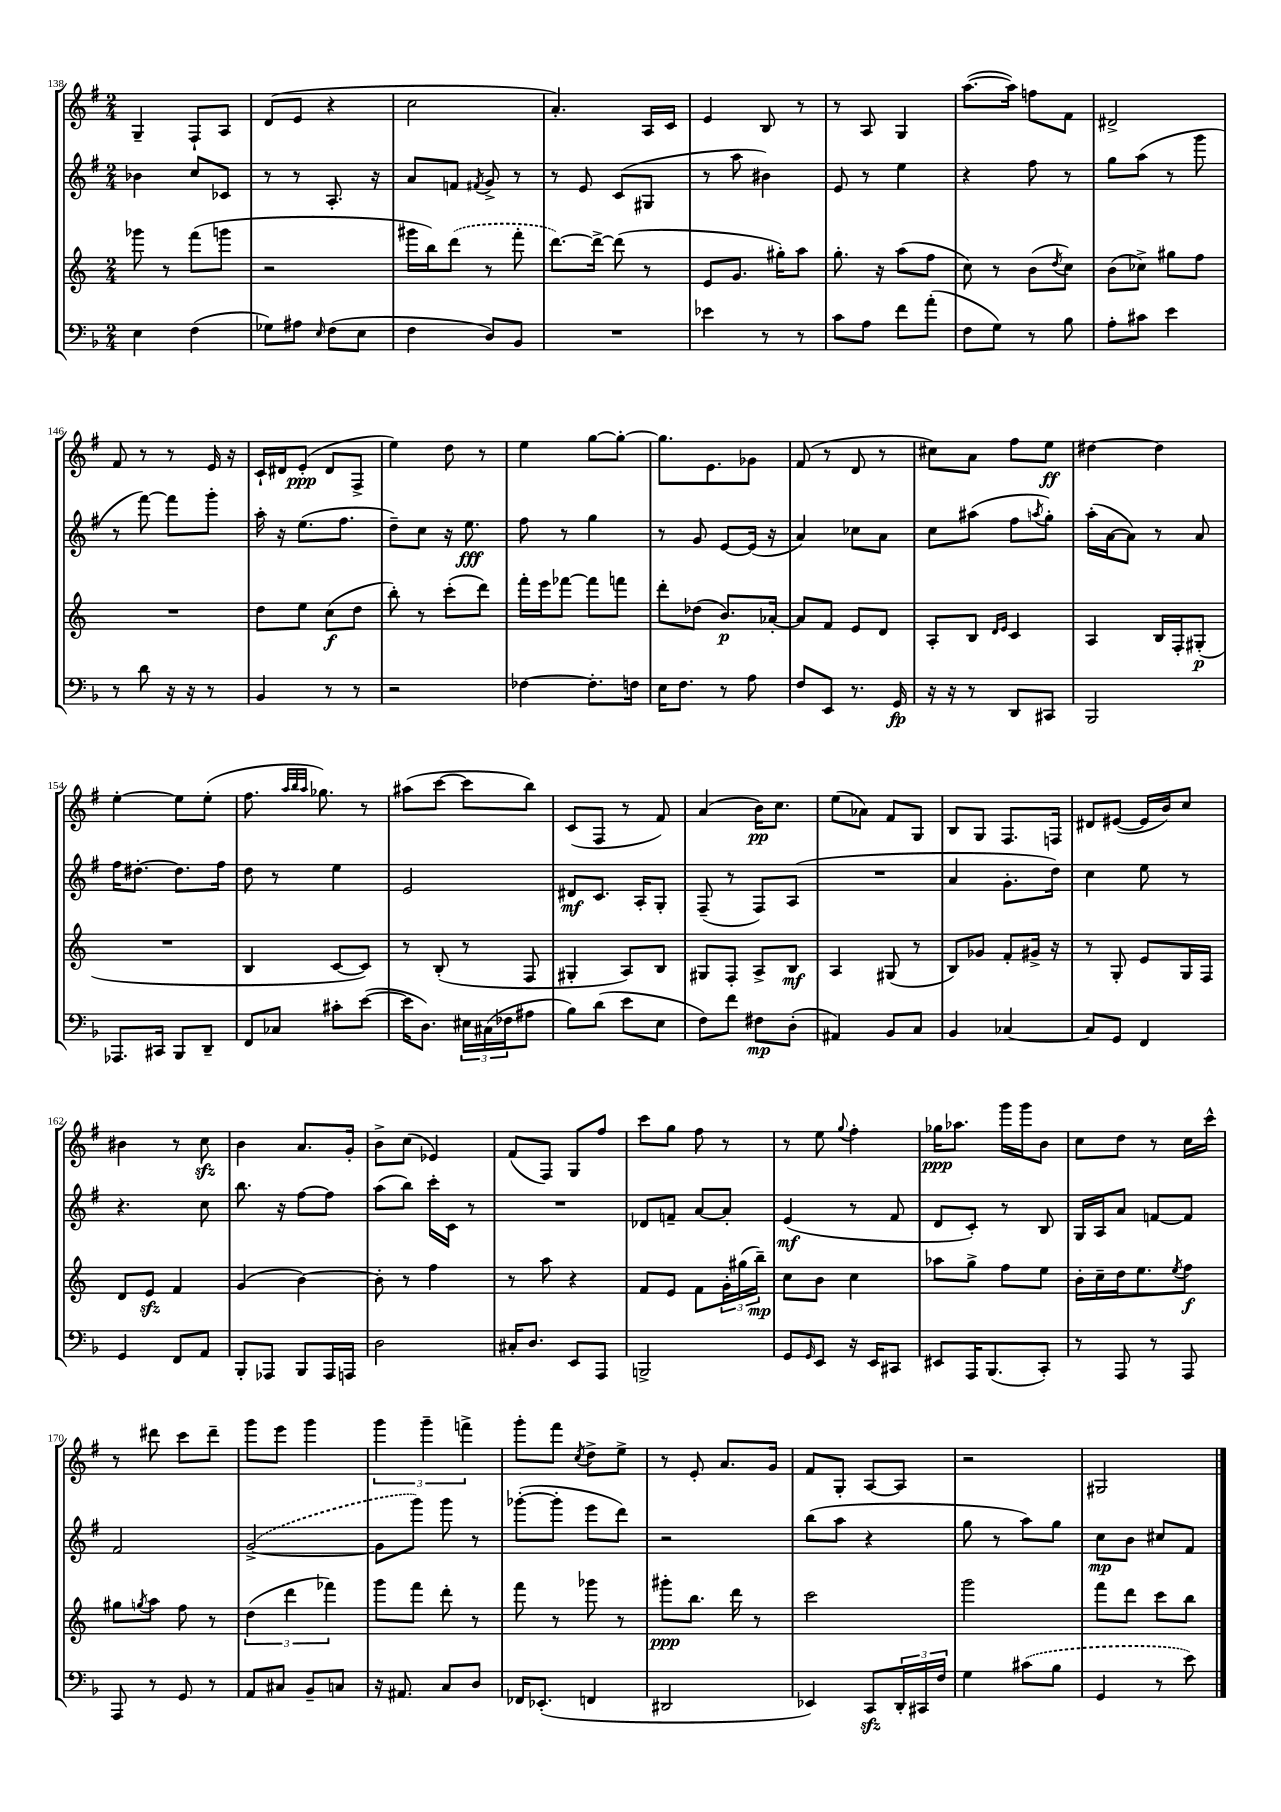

**kern	**kern	**kern	**kern
*staff4	*staff3	*staff2	*staff1
*clefF4	*clefG2	*clefG2	*clefG2
*k[b-]	*k[]	*k[f#]	*k[f#]
*M2/4	*M2/4	*M2/4	*M2/4
4E	8ggg-	4b-	4G~
.	8r	.	.
(4F	(8fff	8cc	8F#`
.	8ggg	8c-	8A
=	=	=	=
8G-)	2r	8r	(8d
8A#	.	8r	8e
16qqE	.	.	.
(8F	.	8.A'	4r
8E	.	.	.
.	.	16r	.
=	=	=	=
4F	16ggg#	8a	2cc
.	16bb)	.	.
.	(8ddd	8f	.
.	.	8qf#	.
8D)	8r	8g^	.
8BB-	8fff'	8r	.
=	=	=	=
2r	[8.ddd)	8r	4.a')
.	.	8e	.
.	16ddd^_	.	.
.	(8ddd]	(8c	.
.	8r	8G#	16A
.	.	.	16c
=	=	=	=
4e-	8e	8r	4e
.	8.g	8aa	.
8r	.	4b#)	8B
.	16gg#')	.	.
8r	8aa	.	8r
=	=	=	=
8c	8.gg'	8e	8r
8A	.	8r	8A
.	16r	.	.
8f	(8aa	4ee	4G
(8a'	8ff	.	.
=	=	=	=
8F	8cc)	4r	([8.aa
8G)	8r	.	.
.	.	.	16aa])
8r	(8b	8ff#	8ff
.	8qdd	.	.
8B-	8cc)	8r	8f#
=	=	=	=
8A'	(8b	8gg	2d#^
8c#	8cc-^)	(8aa	.
4e	8gg#	8r	.
.	8ff	8ggg	.
=	=	=	=
8r	2r	8r	8f#
8d	.	[8fff#)	8r
16r	.	8fff#]	8r
16r	.	.	.
8r	.	8ggg'	16e
.	.	.	16r
=	=	=	=
4BB-	8dd	16aa'	16c`
.	.	16r	16d#
.	8ee	(8.ee	(8e'
8r	(8cc	.	8d#
.	.	8.ff#	.
8r	8dd	.	8F#^
=	=	=	=
2r	8bb')	8dd~)	4ee)
.	8r	8cc	.
.	(8ccc'	16r	8dd
.	.	8.ee	.
.	8ddd)	.	8r
=	=	=	=
[4F-	16fff'	8ff#	4ee
.	16eee	.	.
.	[8fff-	8r	.
8.F-']	8fff-]	4gg	[8gg
.	8fff	.	8gg'_
16F	.	.	.
=	=	=	=
16E	8ddd'	8r	8.gg]
8.F	.	.	.
.	(8dd-	8g	.
.	.	.	8.e
8r	8.b)	[8e	.
8A	.	(16e]	8g-
.	[16a-'	16r	.
=	=	=	=
8F	8a-]	4a)	(8f#
8EE	8f	.	8r
8.r	8e	8cc-	8d
.	8d	8a	8r
16GG	.	.	.
=	=	=	=
16r	8A'	8cc	8cc#)
16r	.	.	.
8r	8B	(8aa#	8a
.	16qqd	.	.
.	16qqe	.	.
8DD	4c	8ff#	8ff#
.	.	8qaa	.
8CC#	.	8gg')	8ee
=	=	=	=
2BBB-	4A	(16aa'	[4dd#
.	.	[16a	.
.	.	8a])	.
.	16B	8r	4dd#]
.	16F'	.	.
.	(8G#'	8a	.
=	=	=	=
8.AAA-	2r	16ff#	[4ee'
.	.	[8.dd#'	.
16CC#	.	.	.
8BBB-	.	8.dd#]	8ee]
8DD~	.	.	(8ee'
.	.	16ff#	.
=	=	=	=
8FF	4B	8dd	8.ff#
8C-	.	8r	.
.	.	.	32qqaa
.	.	.	32qqbb
.	.	.	32qqaa
.	.	.	8.gg-)
8c#'	[8c	4ee	.
([8e	8c])	.	8r
=	=	=	=
16e]	8r	2e	(8aa#
8.D)	.	.	.
.	(8B'	.	[8ccc
24E#	8r	.	8ccc]
(24C#	.	.	.
24F-	.	.	.
8A#	8F	.	8bb)
=	=	=	=
8B-)	4G#'	8d#	(8c
(8d	.	8.c	8F#
8e	8A)	.	8r
.	.	16A'	.
8E	8B	8G'	8f#)
=	=	=	=
8F)	8G#	(8F#~	(4a
8f	8F'	8r	.
8F#	8A^	8F#)	16b)
.	.	.	8.cc
(8D'	8B	(8A	.
=	=	=	=
4AA#)	4A	2r	(8ee
.	.	.	8a-)
8BB-	(8G#	.	8f#
8C	8r	.	8G
=	=	=	=
4BB-	8B)	4a	8B
.	8g-	.	8G
[4C-	8f'	8.g'	8.F#
.	16g#^	.	.
.	16r	16dd)	16F
=	=	=	=
8C-]	8r	4cc	8d#
8GG	8G'	.	([8e#
4FF	8e	8ee	16e#]
.	.	.	16b)
.	16G	8r	8cc
.	16F	.	.
=	=	=	=
4GG	8d	4.r	4b#
.	8e	.	.
8FF	4f	.	8r
8AA	.	8cc	8cc
=	=	=	=
8BBB-'	(4g	8.bb	4b
8AAA-	.	.	.
.	.	16r	.
8BBB-	[4b)	[8ff#	8.a
16AAA-	.	8ff#]	.
16AAA	.	.	16g'
=	=	=	=
2D	8b']	(8aa	8b^
.	8r	8bb)	(8cc
.	4ff	16ccc'	4e-)
.	.	16c	.
.	.	8r	.
=	=	=	=
16C#'	8r	2r	(8f#
8.D	.	.	.
.	8aa	.	8F#)
8EE	4r	.	8G
8AAA	.	.	8ff#
=	=	=	=
2BBB^	8f	8d-	8ccc
.	8e	8f~	8gg
.	8f	[8a	8ff#
.	24g'	8a']	8r
.	(24gg#	.	.
.	24bb~)	.	.
=	=	=	=
8GG	8cc	(4e	8r
16qqGG	.	.	.
8EE	8b	.	8ee
.	.	.	8qqgg
16r	4cc	8r	4ff#'
16EE	.	.	.
8CC#	.	8f#	.
=	=	=	=
8EE#	8aa-	8d	16gg-
.	.	.	8.aa-
16AAA	8gg^	8c')	.
(8.BBB-	.	.	.
.	8ff	8r	16ggg
.	.	.	16ggg
8CC')	8ee	8B	8b
=	=	=	=
8r	16b'	16G	8cc
.	16cc~	16A	.
8AAA	16dd	8a	8dd
.	8.ee	.	.
8r	.	[8f	8r
.	8qee	.	.
8AAA	8ff	8f]	16cc
.	.	.	16ccc^^
=	=	=	=
8AAA	8gg#	2f#	8r
.	8qgg	.	.
8r	8aa	.	8ddd#
8GG	8ff	.	8ccc
8r	8r	.	8ddd#~
=	=	=	=
8AA	(6dd	([2g^	8ggg
8C#	.	.	8eee
.	6ddd	.	.
8BB-~	.	.	4ggg
.	6fff-)	.	.
8C	.	.	.
=	=	=	=
16r	8ggg	8g]	6ggg
8.AA#	.	.	.
.	8fff	8ggg)	.
.	.	.	6ggg~
8C	8ddd'	8ggg	.
.	.	.	6fff^
8D	8r	8r	.
=	=	=	=
16FF-	8fff	([8ggg-'	8ggg'
(8.EE-'	.	.	.
.	8r	8ggg-']	8fff#
.	.	.	8qcc
4FF	8ggg-	8eee	8dd^
.	8r	8ddd)	8ee^
=	=	=	=
2DD#	8ggg#'	2r	8r
.	8.bb	.	8e'
.	.	.	8.a
.	16ddd	.	.
.	8r	.	.
.	.	.	16g
=	=	=	=
4EE-)	2ccc	(8bb	8f#
.	.	8aa	8G'
8CC	.	4r	[8A
24DD'	.	.	8A]
24CC#	.	.	.
24F	.	.	.
=	=	=	=
4G	2ggg	8gg	2r
.	.	8r	.
(8c#	.	8aa)	.
8B-	.	8gg	.
=	=	=	=
4GG	8fff	8cc	2G#
.	8ddd	8b	.
8r	8ccc	8cc#	.
8e)	8bb	8f#	.
==	==	==	==
*-	*-	*-	*-
